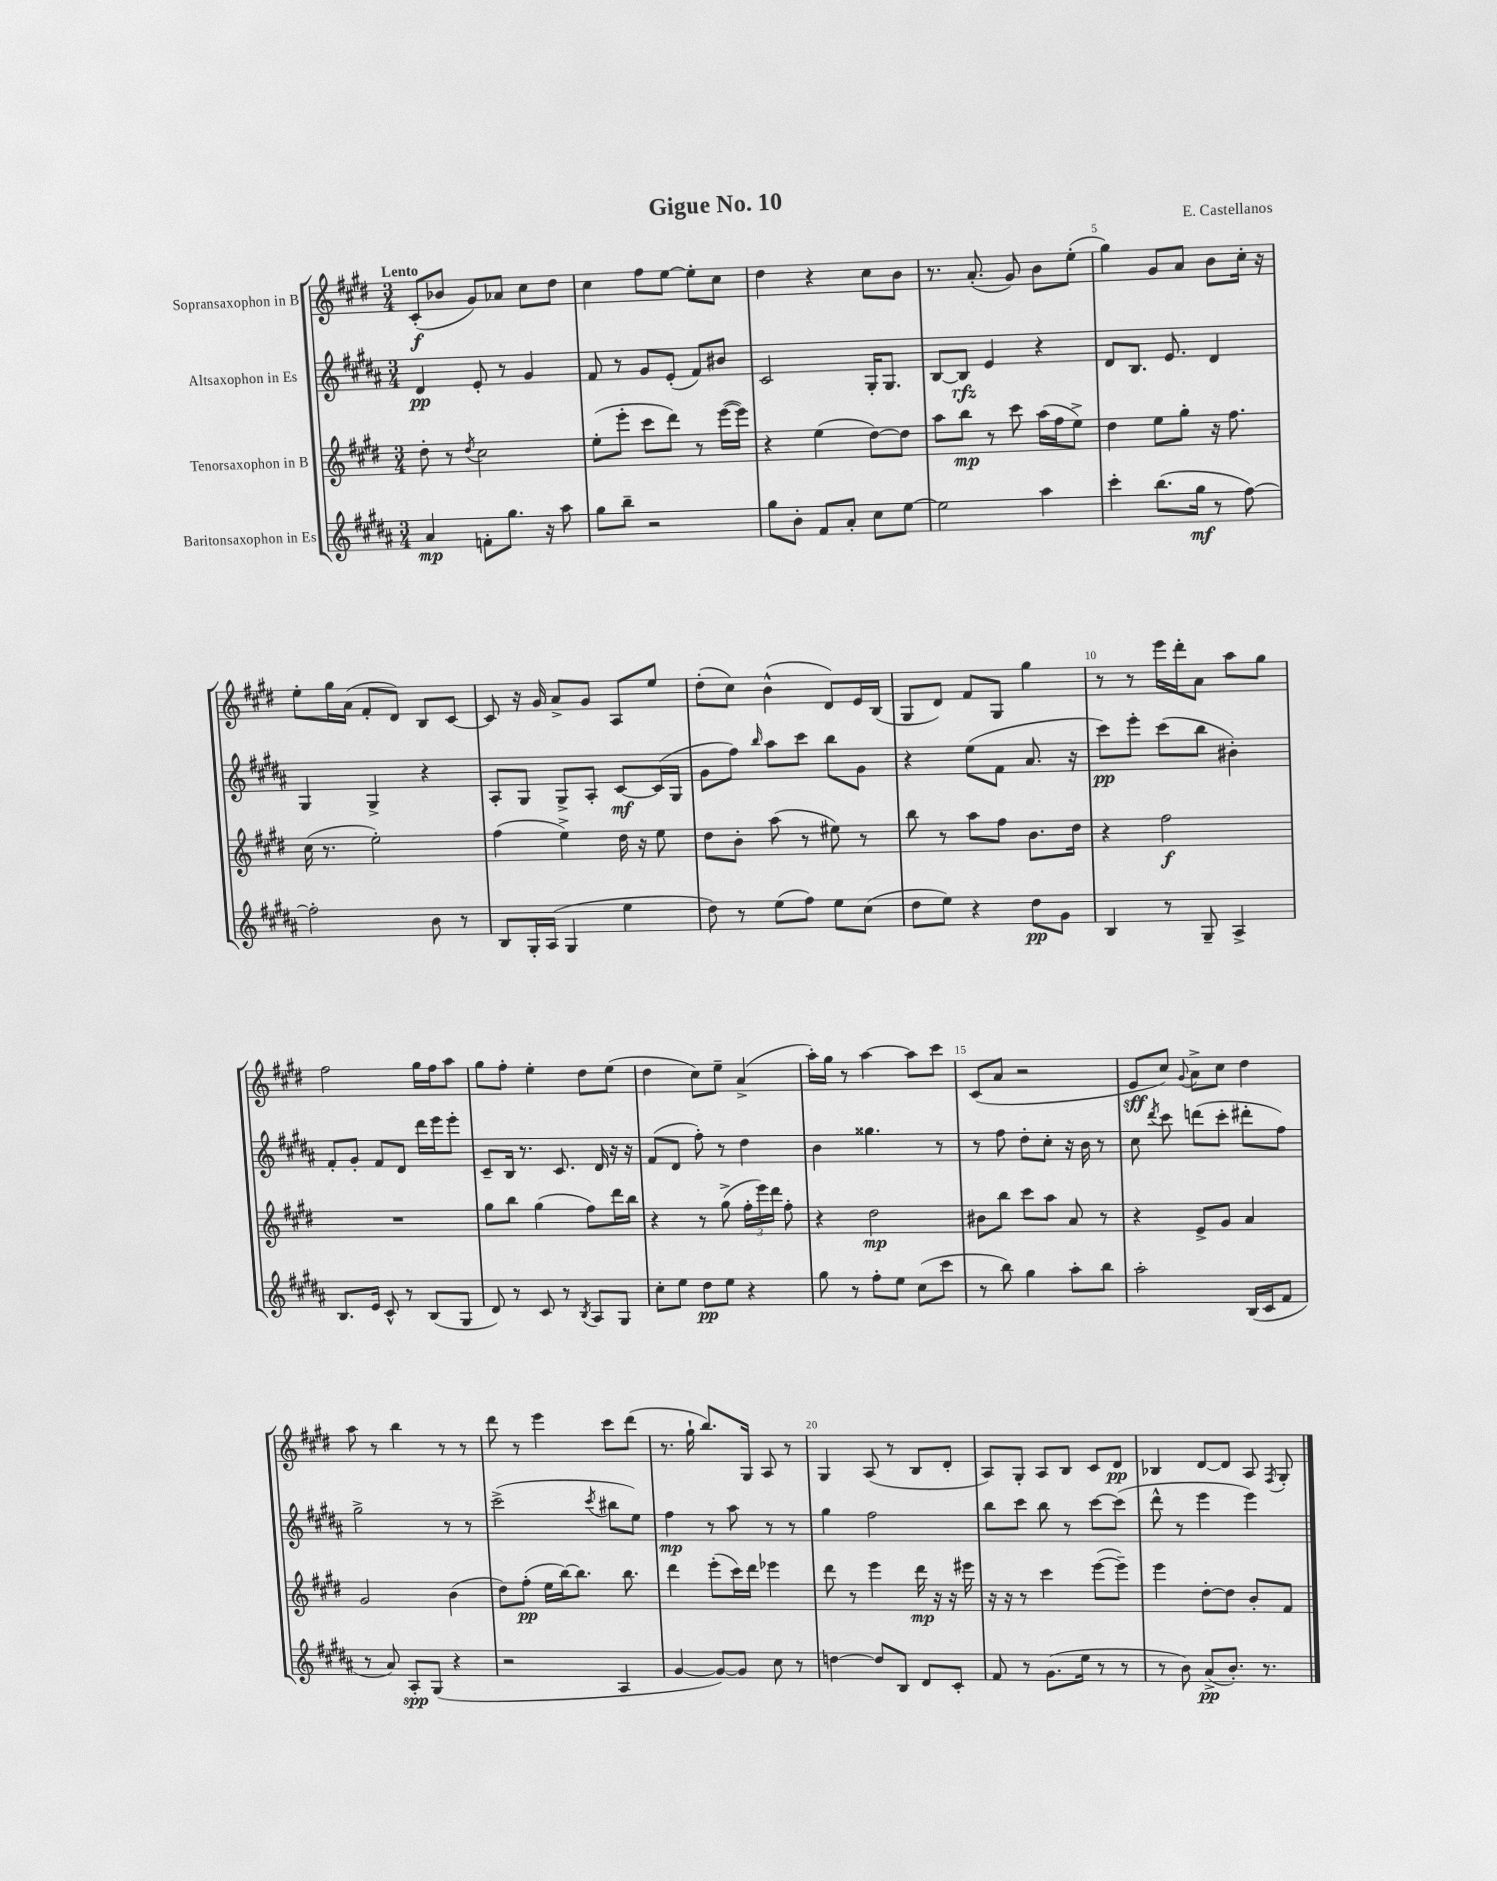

**kern	**kern	**kern	**kern
*staff4	*staff3	*staff2	*staff1
*clefG2	*clefG2	*clefG2	*clefG2
*k[f#c#g#d#a#]	*k[f#c#g#d#]	*k[f#c#g#d#a#]	*k[f#c#g#d#]
*M3/4	*M3/4	*M3/4	*M3/4
4a#	8dd#'	4d#	(8c#'
.	8r	.	8b-
.	8qdd#	.	.
8f'	2cc#	8e'	8g#)
8.gg#	.	8r	8a-
.	.	4g#	8cc#
16r	.	.	.
8aa#	.	.	8dd#
=	=	=	=
8gg#	(8ee'	8f#	4cc#
8bb~	8eee'	8r	.
2r	8ccc#	8g#	8ff#
.	8ddd#)	(8e'	[8ee
.	8r	8f#)	8ee']
.	([16eee	8b#	8cc#
.	16eee])	.	.
=	=	=	=
8gg#	4r	2c#	4dd#
8b'	.	.	.
8f#	(4ee	.	4r
8a#'	.	.	.
8cc#	[8dd#)	16G#'	8cc#
.	.	8.G#	.
[8ee	8dd#]	.	8b
=	=	=	=
2ee]	8aa	[8B	8.r
.	8bb	8B]	.
.	.	.	(8.a'
.	8r	4e	.
.	8ccc#	.	8g#)
4aa#	(16aa	4r	8b
.	16ff#	.	.
.	8ee^)	.	(8ee'
=	=	=	=
4ccc#'	4dd#	8d#	4gg#)
.	.	8.B	.
(8.bb	8ee	.	8g#
.	.	8.e	.
.	8gg#'	.	8a
16gg#	.	.	.
8r	16r	4d#	8b
.	8.ff#	.	.
[8ff#)	.	.	16cc#'
.	.	.	16r
=	=	=	=
2ff#']	(16cc#	4G#	8ee'
.	8.r	.	.
.	.	.	16gg#
.	.	.	(16a
.	2ee')	4G#^	8f#'
.	.	.	8d#)
8b	.	4r	8B
8r	.	.	[8c#
=	=	=	=
8B	(4ff#	8A#'	8c#]
16G#'	.	8G#	16r
(16A#	.	.	16g#
4G#	4ee^)	8G#^	8a^
.	.	8A#'	8g#
4ee	16dd#	[8c#	8A
.	16r	.	.
.	8ee	(16c#]	8ee
.	.	16G#	.
=	=	=	=
8dd#)	8dd#	8g#	(8dd#'
8r	8b'	8ff#)	8cc#)
.	.	16qqbb	.
(8ee	(8aa	8aa#	(4b^^
8ff#)	8r	8ccc#	.
8ee	8ee#)	8bb	8d#)
(8cc#	8r	8g#	16e
.	.	.	(16B
=	=	=	=
8dd#	8bb	4r	8G#
8ee)	8r	.	8d#)
4r	8aa	(8ee	8f#
.	8ff#	8f#	8G#
8dd#	8.b	8.a#	4gg#
8g#	.	.	.
.	16dd#	16r	.
=	=	=	=
4B	4r	8ccc#)	8r
.	.	8eee'	8r
8r	2ff#	(8ccc#	16eee
.	.	.	16ddd#'
8G#~	.	8bb	8a
4A#^	.	4b#')	8aa
.	.	.	8gg#
=	=	=	=
8.B	2.r	8f#'	2ff#
.	.	8g#'	.
16e	.	.	.
8c#^^	.	8f#	.
8r	.	8d#	.
(8B	.	16ddd#	16gg#
.	.	16eee	16ff#
8G#	.	8eee'	8aa
=	=	=	=
8d#)	8gg#	8c#~	8gg#
8r	8bb	16B	8ff#'
.	.	8.r	.
8c#	(4gg#	.	4ee'
8r	.	8.c#	.
8qB	.	.	.
8A#	8ff#)	.	8dd#
.	.	16d#	.
8G#	16ddd#	16r	(8ee
.	16bb	16r	.
=	=	=	=
8cc#'	4r	(8f#	4dd#
8ee	.	8d#	.
8dd#	8r	8ff#')	8cc#)
8ee	(8gg#^	8r	8ee~
4r	24ff#'	4dd#	(4a^
.	24eee)	.	.
.	24ddd#	.	.
.	8ff#'	.	.
=	=	=	=
8gg#	4r	4b	16aa')
.	.	.	16gg#
8r	.	.	8r
8ff#'	2dd#	4.gg##	[4aa
8ee	.	.	.
(8cc#	.	.	8aa]
8ccc#	.	8r	8ccc#
=	=	=	=
8r	8b#	8r	(8c#
8bb)	8bb	8ff#	8a
4gg#	8ccc#	8dd#'	2r
.	8aa	8cc#'	.
8aa#'	8a	16r	.
.	.	16b	.
8bb	8r	8r	.
=	=	=	=
2aa#'	4r	8cc#	8e
.	.	8qddd#	.
.	.	8ccc#	8cc#)
.	.	.	8qqg#
.	8e^	(8ddd	8a^
.	8g#	8ccc#'	8cc#
(16B	4a	8ddd#'	4dd#
16c#	.	.	.
8f#	.	8ff#)	.
=	=	=	=
8r	2g#	2gg#^	8aa
8a#)	.	.	8r
8A#'	.	.	4bb
(8G#	.	.	.
4r	(4b	8r	8r
.	.	8r	8r
=	=	=	=
2r	8dd#)	(2ccc#^	8ddd#
.	(8ff#'	.	8r
.	16ee	.	4eee
.	[16bb)	.	.
.	8.bb]	.	.
.	.	8qccc#	.
4A#	.	8bb#	8ccc#
.	8.bb	.	.
.	.	8ee)	(8ddd#
=	=	=	=
[4g#	4ddd#	4ff#	8.r
.	.	.	16gg#`
8g#_)	(8eee'	8r	8.bb)
8g#]	16ccc#)	8aa#	.
.	16ddd#	.	16G#
8cc#	4eee-	8r	8A
8r	.	8r	8r
=	=	=	=
[4dd	8ddd#	4gg#	4G#
.	8r	.	.
8dd]	4eee	2ff#	(8A
8B	.	.	8r
8d#	16ddd#	.	8B
.	16r	.	.
8c#'	16r	.	8d#'
.	16eee#	.	.
=	=	=	=
8f#	16r	8bb	8A)
.	16r	.	.
8r	8r	8ccc#	8G#'
(8.g#	4ccc#	8bb	8A
.	.	8r	8B
16ee	.	.	.
8r	([8eee	[8ccc#	8c#
8r	8eee~])	(8ccc#]	8d#
=	=	=	=
8r	4eee	8ddd#^^	4B-
8b)	.	8r	.
(8a#^	[8dd#'	4eee	[8d#
8.b')	8dd#]	.	8d#]
.	8b'	4eee)	8A
8.r	.	.	.
.	.	.	8qF#
.	8f#	.	8G#'
==	==	==	==
*-	*-	*-	*-
